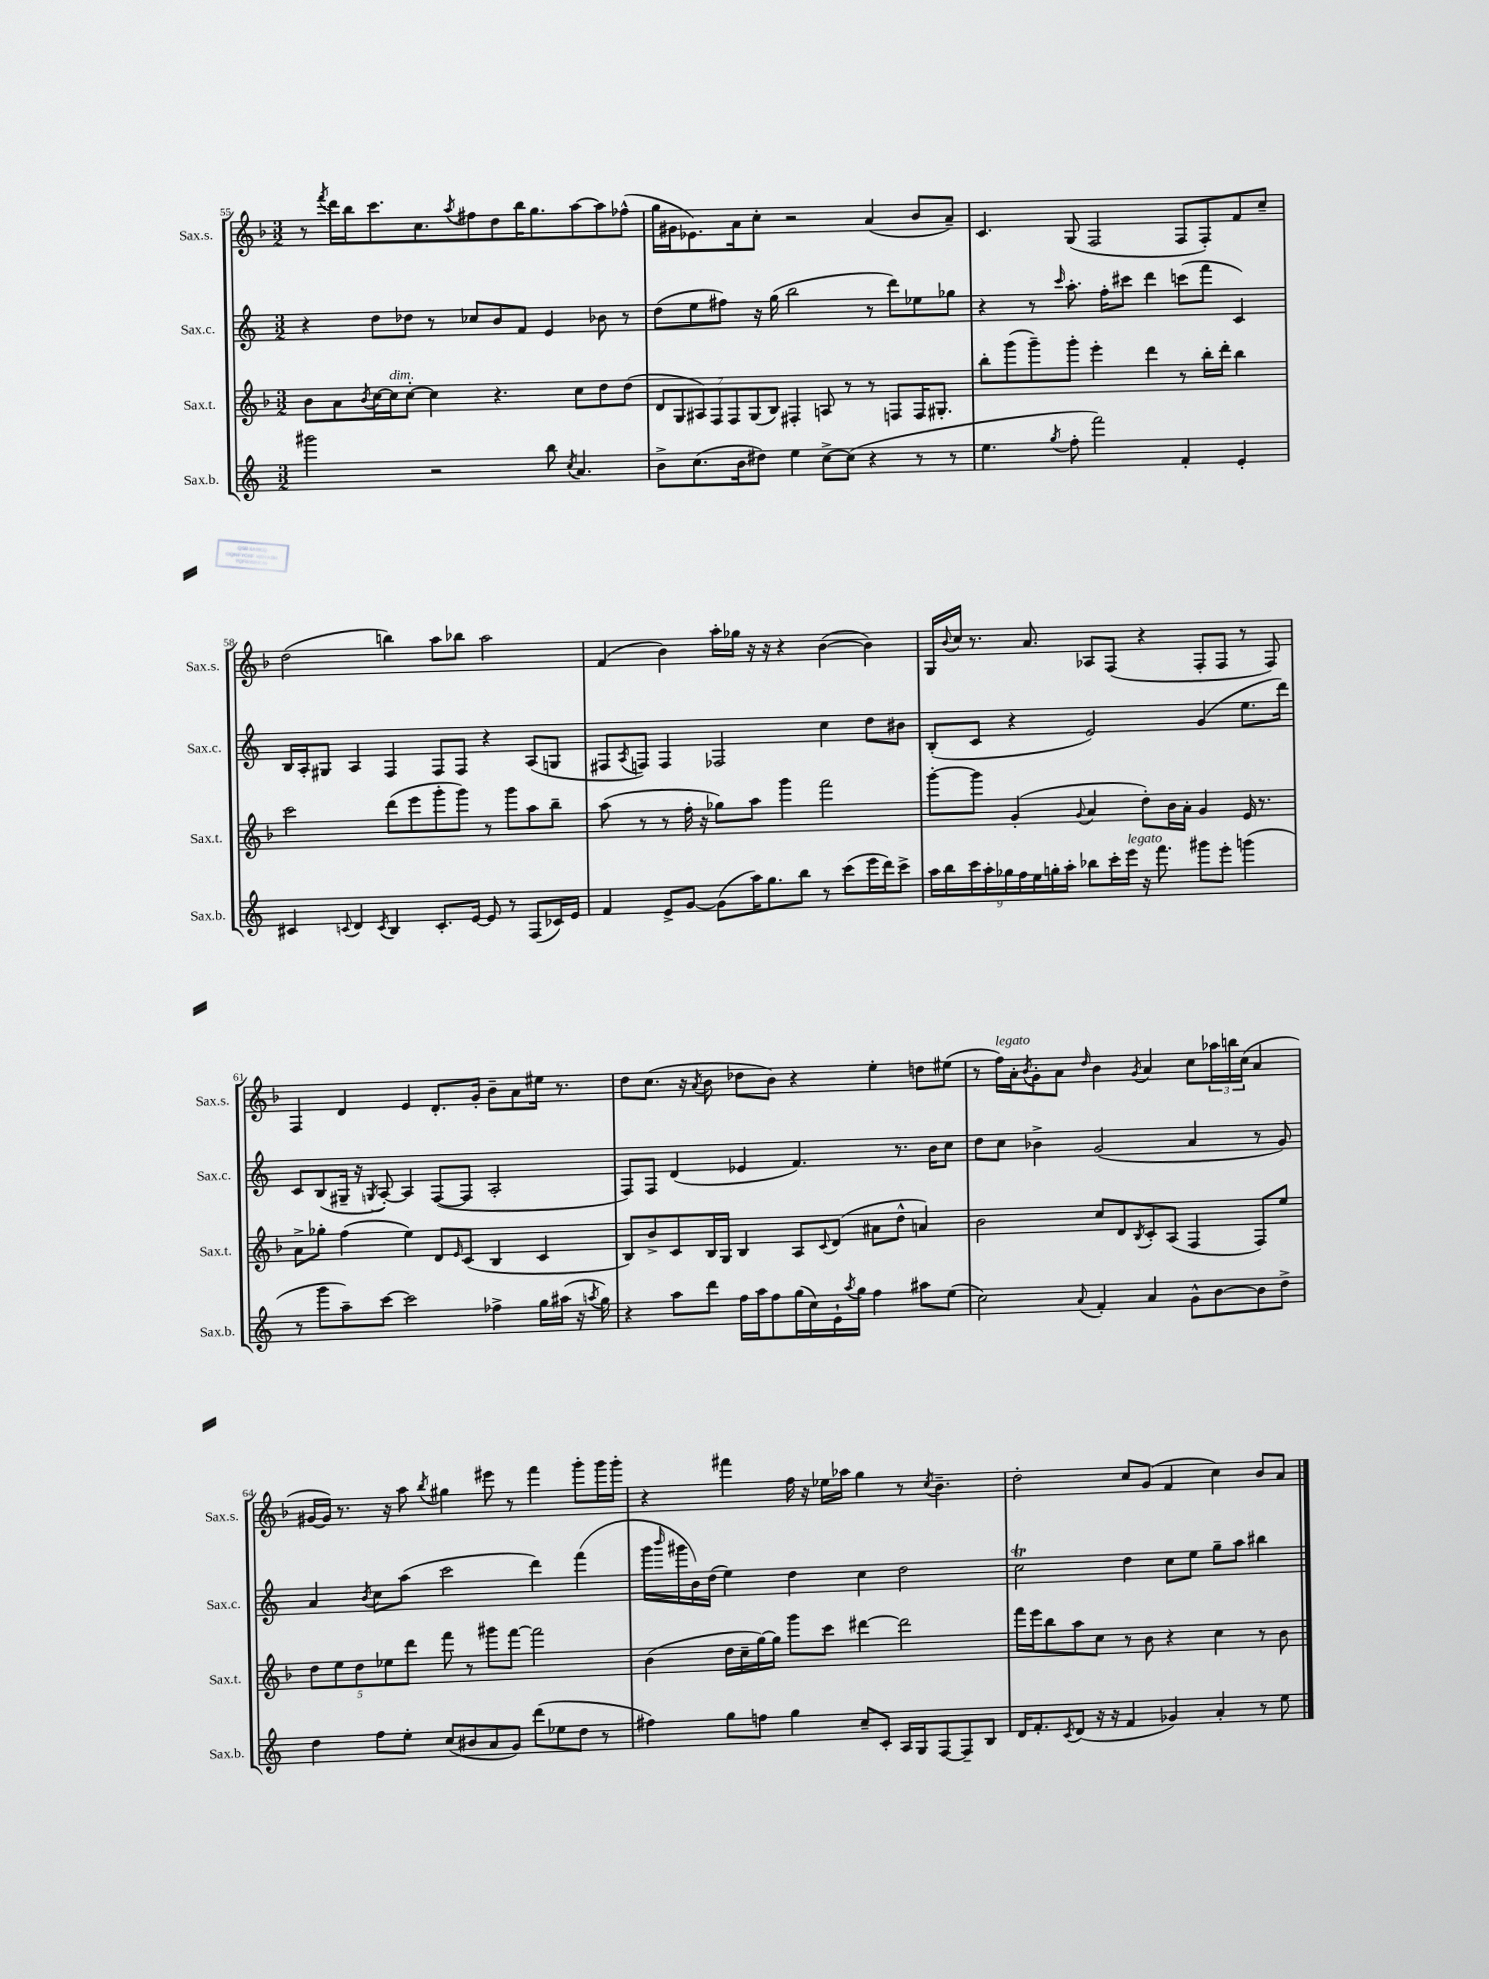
<<
\new StaffGroup <<
\new Staff = "s0" \with { instrumentName = "Sax.s." shortInstrumentName = "Sax.s." } {
    \clef treble \key f \major \numericTimeSignature \time 3/2
    r8 \acciaccatura { f'''8 } d'''16 bes''16 c'''8. c''8. \acciaccatura { a''8 } fis''8 d''8 bes''16 g''8. a''8~ a''8 fes''8-^( |
    g''16 gis'16 ees'8.) a'16 c''8-. r2 a'4( bes'8 a'8--) |
    c'4. g8( f2 f8 f8-.) f'8 c''8-- |
    d''2( b''4) a''8 bes''8 a''2 |
    f'4( bes'4) a''16-. ges''16 r16 r16 r4 bes'4~( bes'4) |
    g16 \appoggiatura { bes'8 } c''16 r8. a'8. aes8 f8( r4 f8-. f8 r8 f8) |
    f4 d'4 e'4 d'8.-. g'16-. bes'8-- a'8 eis''16 r8. |
    d''8 c''8.( r16 \acciaccatura { a'8 } bes'8 des''8 bes'8) r4 e''4-. d''8 eis''8( |
    r8 f''16^\markup { \italic "legato" }) a'16-. \acciaccatura { bes'8 } g'8-. a'8 \grace { d''16 } bes'4 \acciaccatura { g'8 } a'4 c''8 \tuplet 3/2 { aes''16 b''16 c''16( } a'4 |
    gis'16~ gis'16) r8. r16 a''8 \acciaccatura { bes''8 } gis''4 eis'''8 r8 f'''4 g'''8-. g'''16 g'''16-. |
    r4 fis'''4 f''16 r16 ees''16 aes''16 g''4 r8 \acciaccatura { c''8 } bes'4.-- |
    d''2-. c''8 g'8( f'4 c''4) bes'8 a'8 \bar "|." |
}
\new Staff = "s1" \with { instrumentName = "Sax.c." shortInstrumentName = "Sax.c." } {
    \clef treble \key c \major \numericTimeSignature \time 3/2
    r4 d''8 des''8 r8 ces''8 b'8 f'8 e'4 bes'8 r8 |
    d''8( e''8 fis''8) r16 g''16( b''2 r8 d'''8) ees''8 ges''8 |
    r4 r8 \grace { c'''16 } a''8.-. f''16-. cis'''8 d'''4 c'''8( f'''8 c'4) |
    b16 a16-. gis8 a4 f4 f8 f8 r4 a8( g8 |
    fis8 \acciaccatura { a8 } f8) f4 fes2 c''4 d''8 bis'8 |
    b8-.( c'8 r4 e'2) g'4( e''8. d'''16) |
    c'8 b8( gis16-- r16 \acciaccatura { g8 } a8~-.) a4 f8~( f8 a2-. |
    f8) f8 d'4( ees'4 f'4.) r8. b'16 c''8 |
    d''8 c''8 bes'4-> g'2( a'4 r8 g'8) |
    a'4 \acciaccatura { b'8 } c''8 a''8( c'''2 d'''4) f'''4( |
    g'''16 \grace { b'''16 } gis'''16 b'16) d''16( e''4) d''4 c''4 d''2 |
    c''2\trill d''4 c''8 e''8 g''8-- a''8 bis''4 \bar "|." |
}
\new Staff = "s2" \with { instrumentName = "Sax.t." shortInstrumentName = "Sax.t." } {
    \clef treble \key f \major \numericTimeSignature \time 3/2
    bes'8 a'8 \acciaccatura { bes'8 } c''16~ c''16^\markup { \italic "dim." } c''8~-. c''4 r4. c''8 d''8 d''8( |
    \tuplet 7/4 { d'8 g8 ais8) f8 f8 g8( bes8) } fis4-. a8 r8 r8 f8 f16 gis8.-. |
    bes''8-. g'''8( g'''8--) g'''8-. e'''4-. d'''4 r8 bes''16-. d'''16-. bes''4 |
    c'''2 d'''8( e'''8 g'''8-. g'''8) r8 g'''8 a''8 bes''8-- |
    a''8( r8 r8 f''16-. r16 ges''8) a''8 g'''4 f'''2 |
    g'''8~-. g'''8 g'4-.( \appoggiatura { g'8 } a'4 d''8-.) bes'16 a'16-. g'4 e'16 r8. |
    a'8-> ges''8-. f''4( e''4) d'8 \grace { e'16 } c'8( bes4 c'4 |
    bes8) bes'8-> c'8 bes16 g16 bes4 a8 \appoggiatura { c'8 } d'8( ais'8 d''8-^ a'4) |
    bes'2 c''8 d'8 \acciaccatura { bes8 } c'8-. a8( f4 f8) e''8 |
    \tuplet 5/4 { d''8 e''8 d''8 ees''8 d'''8 } f'''8 r8 gis'''8 f'''8~ f'''2 |
    bes'4( d''16 c''16-- g''16~) g''16 g'''8 c'''8 dis'''4~ dis'''2 |
    f'''16 e'''16 bes''8 a''8 c''8 r8 bes'8 r4 c''4 r8 bes'8 \bar "|." |
}
\new Staff = "s3" \with { instrumentName = "Sax.b." shortInstrumentName = "Sax.b." } {
    \clef treble \key c \major \numericTimeSignature \time 3/2
    gis'''2 r2 b''8 \acciaccatura { c''8 } a'4. |
    b'8-> c''8.( b'16 dis''8) e''4 c''8~-> c''8( r4 r8 r8 |
    e''4. \acciaccatura { g''8 } f''8-. f'''2) f'4-. e'4-. |
    cis'4 \appoggiatura { c'8 } d'4 \acciaccatura { c'8 } b4 c'8.-. e'16~ e'8 r8 f8( ces'16) e'16 |
    f'4 e'8-> g'8~ g'8( a''16) g''8. b''8 r8 c'''8( e'''16 d'''16) c'''8-> |
    \tuplet 9/8 { a''16 b''16 c'''16 a''16-. ges''16 f''16 e''16 g''16-. a''16-. } bes''8 c'''16-. e'''16^\markup { \italic "legato" } r16 f'''8. gis'''8 e'''8-. g'''4( |
    r8 g'''8 a''8--) c'''8~ c'''2 fes''4-> g''16 ais''16( r16 \acciaccatura { a''8 } g''16) |
    r4 a''8 d'''8 f''16 a''16 f''8 g''16( c''16) e'16-! \acciaccatura { a''8 } g''16 f''4 ais''8 e''8( |
    c''2) \appoggiatura { a'8 } f'4-. a'4 g'8-^ b'8~ b'8 d''8-> |
    d''4 f''8 e''8-. c''8( bis'8 a'8 g'8) d'''8( ees''8 d''8 r8 |
    fis''4) g''8 f''8 g''4 c''8-- c'8-. a16 g16 f8~ f8-- b8 |
    d'16 f'8.-. \acciaccatura { c'8 } d'8( r16 r16 f'4 ges'4) a'4-. r8 e''8 \bar "|." |
}
>>
>>
\layout { \context { \Score currentBarNumber = #55 } }
